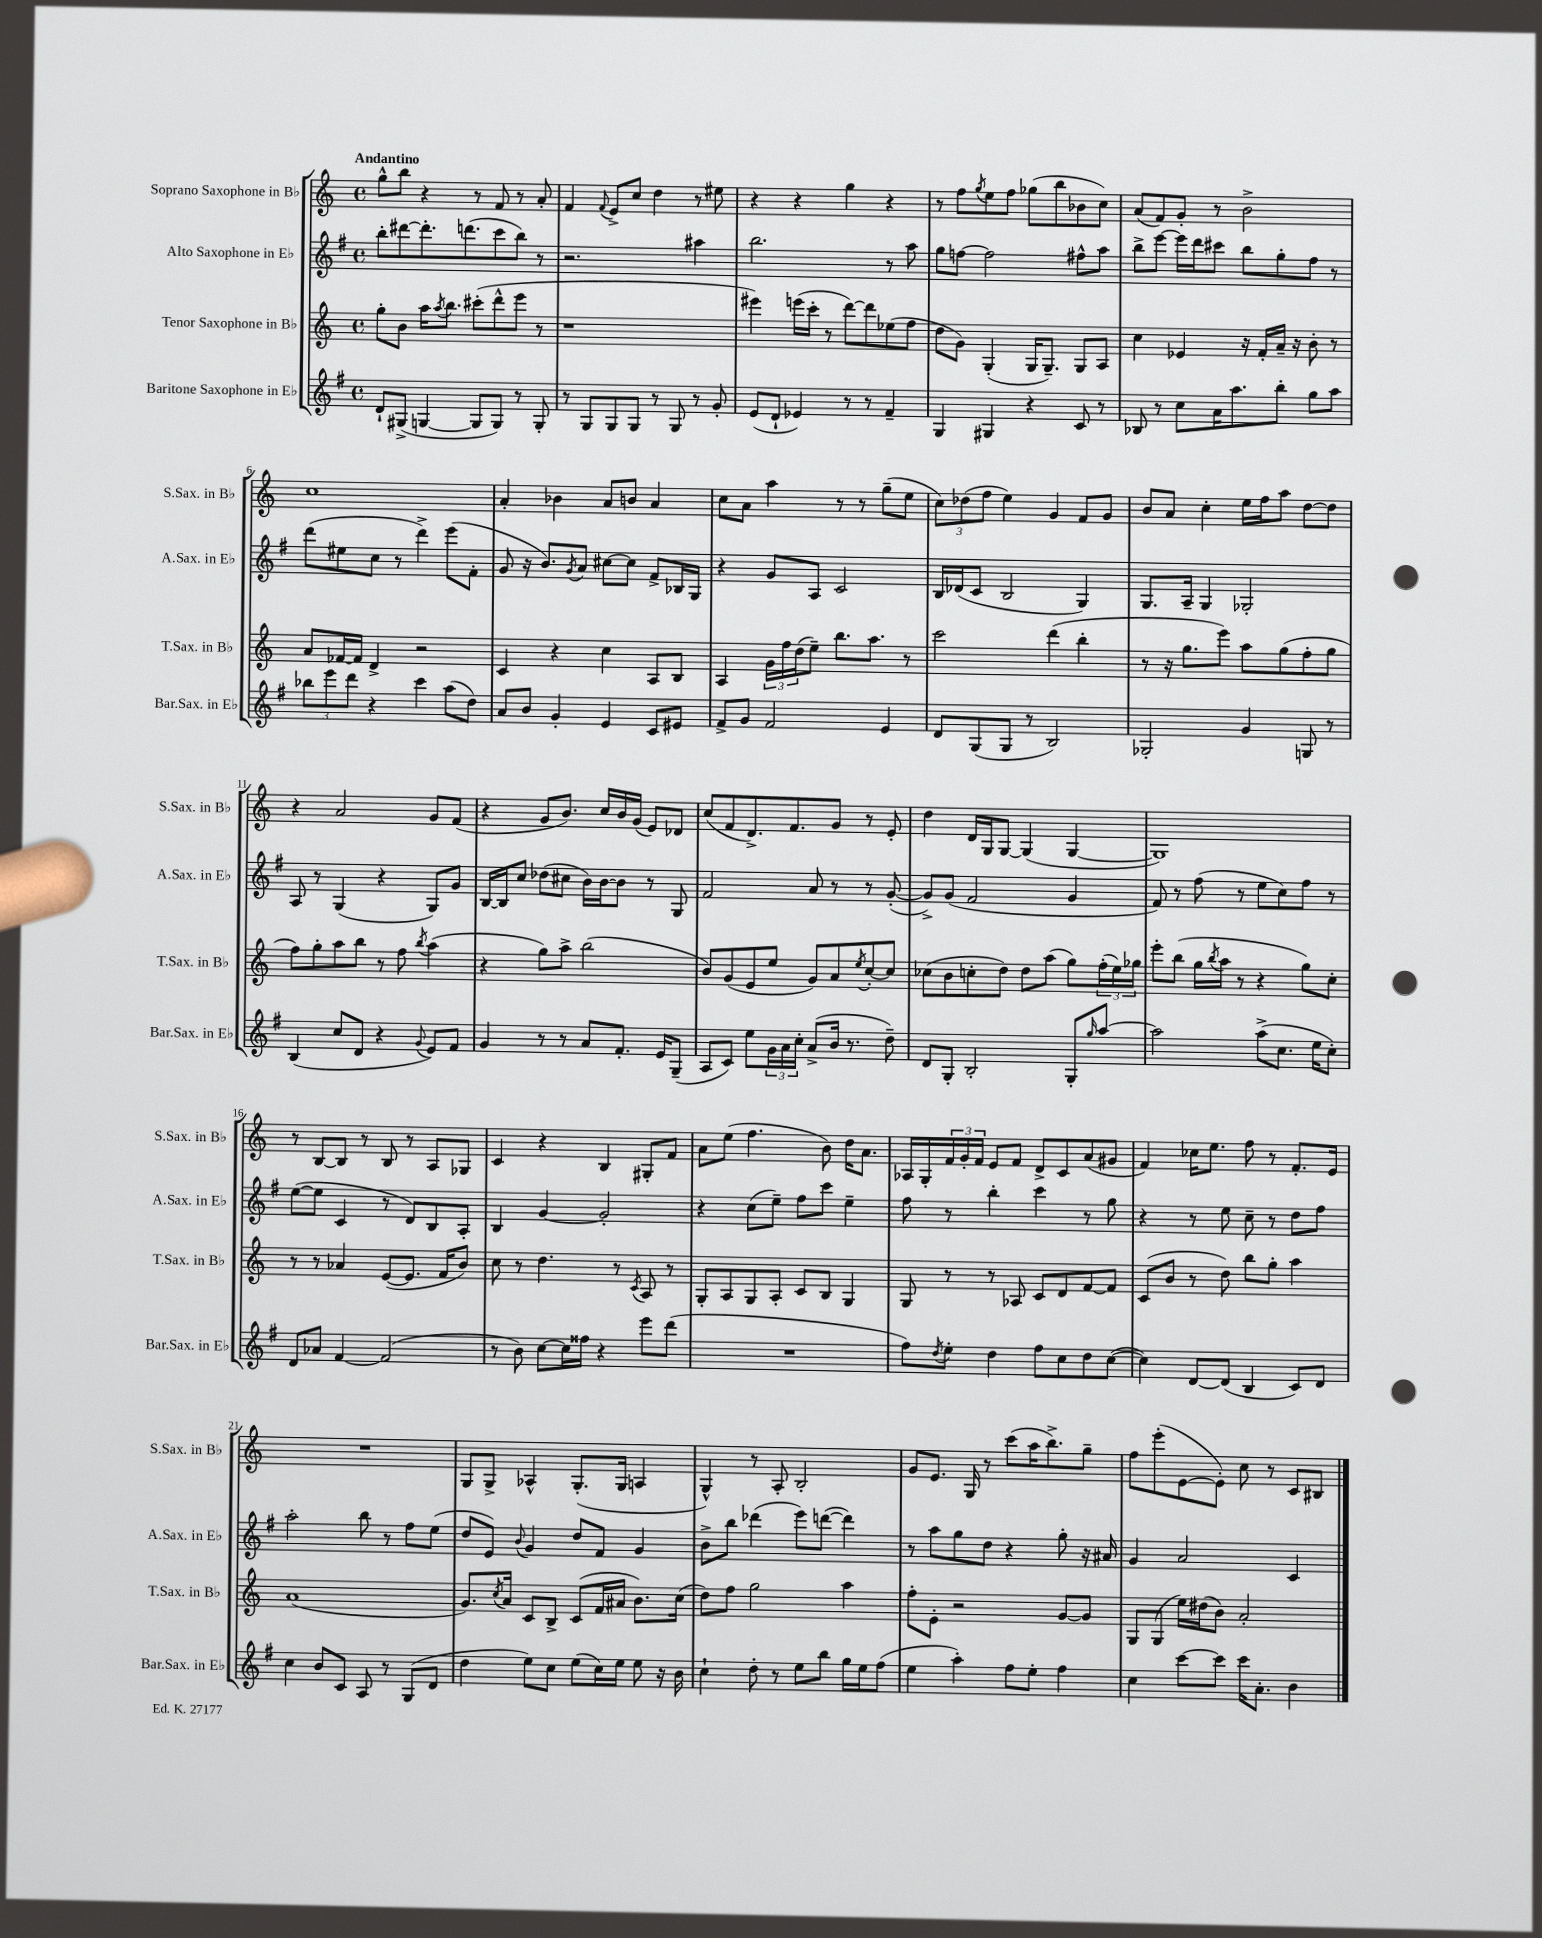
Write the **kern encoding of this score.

**kern	**kern	**kern	**kern
*staff4	*staff3	*staff2	*staff1
*clefG2	*clefG2	*clefG2	*clefG2
*k[f#]	*k[]	*k[f#]	*k[]
*M4/4	*M4/4	*M4/4	*M4/4
*met(c)	*met(c)	*met(c)	*met(c)
8d`	8gg'	8bb'	8gg^^
(8G#^	8b	[8ddd#	8bb
[4G	16aa	8.ddd#']	4r
.	8qaa	.	.
.	8.bb	.	.
.	.	(8.ddd	.
8G]	(8ccc#'	.	8r
8G)	8ddd^^	8ccc	8f
8r	8eee	8bb)	8r
8G'	8r	8r	8a'
=	=	=	=
8r	1r	2.r	4f
8G	.	.	.
.	.	.	8qqf
8G	.	.	8e^
8G	.	.	8cc
8r	.	.	4dd
8G	.	.	.
8r	.	4aa#	8r
8g'	.	.	8ee#
=	=	=	=
(8e	4eee#)	2.bb	4r
8d`	.	.	.
4e-)	(16eee	.	4r
.	16ccc'	.	.
.	8r	.	.
8r	[8ddd)	.	4gg
8r	8ddd]	.	.
4f#~	(8ee-	8r	4r
.	8ff	8aa	.
=	=	=	=
4G	8dd	8gg	8r
.	8g)	[8ff	8ff
.	.	.	8qgg
4G#	(4G'	2ff]	8ee
.	.	.	8ff
4r	16G	.	(8gg-
.	8.G~)	.	.
.	.	.	8bb
8c	8G	8ff#^^	8b-
8r	8A	8aa	8cc)
=	=	=	=
8B-	4cc	8bb^	(8a
8r	.	[8eee	8f)
8cc	4e-	16eee]	8g'
.	.	16ddd	.
16a	.	8ccc#	8r
8.aa	.	.	.
.	16r	8bb	2b^
.	16f'	.	.
8bb'	16a~	8gg'	.
.	16r	.	.
8gg	8b'	8ff#	.
8aa	8r	8r	.
=	=	=	=
12bb-	8a	(8ddd	1cc
12eee	.	.	.
.	[16f-	8ee#	.
12ddd	.	.	.
.	16f-]	.	.
4r	4d^	8cc	.
.	.	8r	.
4ccc	2r	4ddd^)	.
(8aa	.	(8eee	.
8dd)	.	8f#'	.
=	=	=	=
8a	4c	8g	4a'
8b	.	16r	.
.	.	8.b)	.
4g'	4r	.	4b-
.	.	8qg	.
.	.	8a	.
4e	4cc	[8cc#	8a
.	.	8cc#]	8b
8c	8A	8f#^	4a
8e#	8B	16B-	.
.	.	16G	.
=	=	=	=
8f#^	4A	4r	8cc
8g	.	.	8a
2f#	24g	8g	4aa
.	24ff	.	.
.	(24dd	.	.
.	8ee~)	8A	.
.	8.bb	2c	8r
.	.	.	8r
.	8.aa	.	.
4e	.	.	(8gg~
.	8r	.	8ee
=	=	=	=
8d	2ccc	16B	12cc)
.	.	(16d-	.
.	.	.	(12dd-
(8G	.	8c	.
.	.	.	12ff
8G	.	2B	4ee)
8r	.	.	.
2B)	(4ddd	.	4g
.	4bb'	4G)	8f
.	.	.	8g
=	=	=	=
2G-'	8r	8.G	8b
.	16r	.	8a
.	8.gg	16A~	.
.	.	4G	4cc'
.	8eee)	.	.
4g	8aa	2G-'	16ee
.	.	.	16ff
.	(8gg	.	8aa
8G	8ff'	.	[8dd
8r	8gg	.	8dd]
=	=	=	=
(4B	8ff)	8A	4r
.	8gg'	8r	.
8cc	8aa	(4G	2a
8d	8bb	.	.
4r	8r	4r	.
.	8ff	.	.
8qqg	8qbb	.	.
8e)	(4aa	8G)	8g
8f#	.	8g	(8f
=	=	=	=
4g	4r	[16B	4r
.	.	16B]	.
.	.	8cc	.
8r	8gg)	(8dd-	8g
8r	8aa^	8cc#	8.b)
8a	(2bb	16b)	.
.	.	[16b	16cc
8.f#'	.	8b]	16b
.	.	.	(16g
.	.	8r	8e)
16e	.	.	.
(8G~	.	8G	8d-
=	=	=	=
8A	8b)	2f#	(8cc
8c)	(8g	.	8f
8ee	8e	.	8.d^)
24g	8ee	.	.
24a	.	.	.
.	.	.	8.f
24cc'	.	.	.
(8a^	8g)	8a	.
16b	8a	8r	8g
8.r	.	.	.
.	8qee	.	.
.	[8cc'	8r	8r
8dd~)	8cc]	([8g'	8e'
=	=	=	=
8d	(8cc-	8g^])	4dd
8G'	8b	(8g	.
2B'	8cc'	2f#	16d
.	.	.	16G
.	8dd)	.	[8G
.	8dd	.	(4G]
.	(8aa	.	.
8G'	8gg)	4g	[4G
16qqgg	.	.	.
[8aa	(24ff'	.	.
.	24ee)	.	.
.	24gg-	.	.
=	=	=	=
2aa]	8eee'	8f#)	1G])
.	(8bb	8r	.
.	16gg	(8ff#	.
.	8qbb	.	.
.	16aa	.	.
.	8r	8r	.
(8aa^	4r	8ee	.
8.cc	.	8cc)	.
.	8gg)	8ff#	.
16ee	.	.	.
8cc')	8cc'	8r	.
=	=	=	=
8d	8r	([8ee	8r
8a-	8r	8ee]	[8B
[4f#	4a-	4c	8B]
.	.	.	8r
(2f#]	([8e	8r	8B
.	8.e]	8d)	8r
.	.	8B	8A
.	16f	.	.
.	8b)	8A'	8G-
=	=	=	=
8r	8cc	4B	4c
8b)	8r	.	.
[8cc	4.dd	[4g	4r
16cc]	.	.	.
16ff##	.	.	.
4r	.	2g']	4B
.	8r	.	.
.	8qc	.	.
8eee	8A	.	8G#'
(8ddd	8r	.	8f
=	=	=	=
1r	8G'	4r	8a
.	8A	.	(8ee
.	8G	(8cc	4.ff
.	8A'	8ee~)	.
.	8c	8ff#	.
.	8B	8ccc	8b)
.	4G	4ee~	16dd
.	.	.	8.a
=	=	=	=
8ff#)	8G	8ff#	16A-
.	.	.	16G'
8qdd	.	.	.
8ee'	8r	8r	24f
.	.	.	24g'
.	.	.	24f
4dd	8r	4bb'	8e
.	8A-	.	8f
8ff#	8c	4ccc	8d^
8cc	8d	.	8c
8dd	[8f	8r	(8a
([8cc	8f]	8gg	8g#
=	=	=	=
4cc])	(8c	4r	4f)
.	8b	.	.
[8d	8r	8r	16cc-
.	.	.	8.ee
(8d]	8dd)	8ee	.
4B	8bb	8cc~	8ff
.	8gg'	8r	8r
8c)	4aa	8dd	8.f'
8d	.	8ff#	.
.	.	.	16e
=	=	=	=
4cc	(1a	2aa'	1r
8b	.	.	.
8c	.	.	.
8A	.	8bb	.
8r	.	8r	.
(8G	.	8ff#	.
8d	.	(8ee	.
=	=	=	=
4dd	8.g)	8dd	8G
.	.	8e)	8G^
.	8qcc	.	.
.	16a	.	.
.	.	8qqb	.
8ee)	8c	4g	4A-^^
8cc	8B^	.	.
(8ee	(8c	8dd	(8.G'
16cc)	16f	8f#	.
16ee	16a#	.	16G
8ee	8.b)	4g	4A
16r	.	.	.
16b	(16cc	.	.
=	=	=	=
4cc`	8dd)	8b^	4G^^)
.	8ff	8bb	.
8dd'	2gg	(4ddd-	8r
8r	.	.	8A'
8ee	.	8eee)	2B'
8bb	.	([8ddd	.
16gg	4aa	4ddd])	.
16ee	.	.	.
(8ff#	.	.	.
=	=	=	=
4ee	8ff'	8r	8g
.	8e'	8aa	8.e
4aa')	2r	8gg	.
.	.	.	16G
.	.	8dd	8r
8ff#	.	4r	(8ccc
8ee'	.	.	16aa
.	.	.	8.bb^)
4ff#	[8g	8gg'	.
.	8g]	16r	8gg~
.	.	16a#	.
=	=	=	=
4cc	8G	4g	8ff
.	(8G	.	(8eee'
[8ccc	16ee)	2a	[8e
.	(16dd#	.	.
8ccc]	8b)	.	8e'])
16ccc	2a'	.	8cc
8.a'	.	.	.
.	.	.	8r
4b	.	4c	8c
.	.	.	8B#
==	==	==	==
*-	*-	*-	*-
